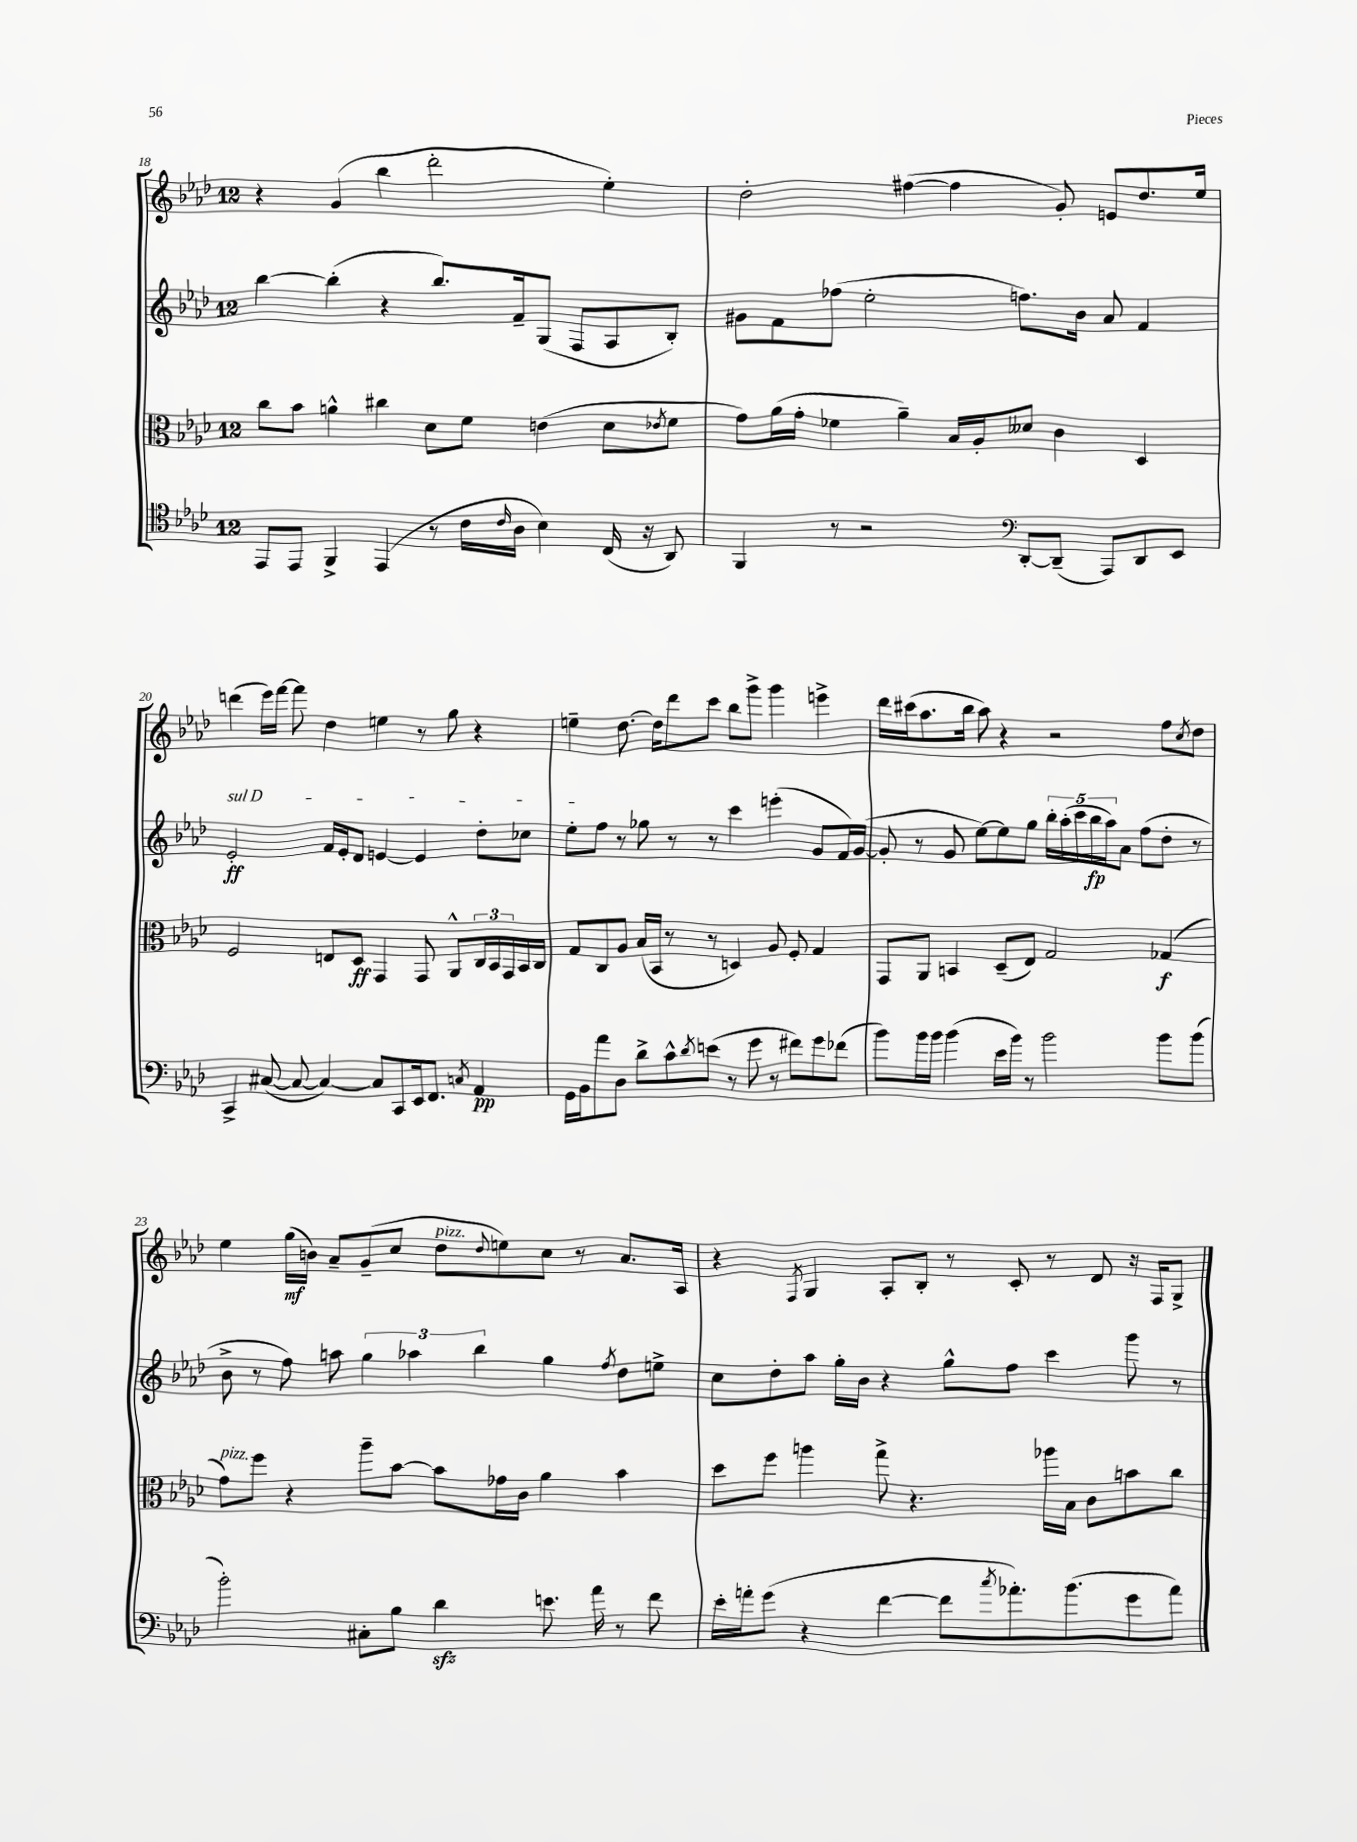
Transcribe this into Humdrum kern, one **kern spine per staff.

**kern	**dynam	**kern	**dynam	**kern	**dynam	**kern	**dynam
*part4	*part4	*part3	*part3	*part2	*part2	*part1	*part1
*staff4	*staff4	*staff3	*staff3	*staff2	*staff2	*staff1	*staff1
*clefC4	*	*clefC3	*	*clefG2	*	*clefG2	*
*k[b-e-a-d-]	*	*k[b-e-a-d-]	*	*k[b-e-a-d-]	*	*k[b-e-a-d-]	*
*M12/8	*	*M12/8	*	*M12/8	*	*M12/8	*
=18	=18	=18	=18	=18	=18	=18	=18
8EE-/L	.	8cc\L	.	[4bb-\	.	4r	.
8EE-/J	.	8b-\J	.	.	.	.	.
4FF^/	.	4an^^\	.	(4bb-'\]	.	(4g/	.
(4EE-/	.	4cc#X\	.	4r	.	4bb-\	.
8r	.	8d-\L	.	8.bb-/L)	.	2ddd-'\	.
16c\LL	.	8f\J	.	.	.	.	.
16qqc/	.	.	.	.	.	.	.
16A-\JJ	.	.	.	16f~/k	.	.	.
4B-\)	.	(4en\	.	(8G/J	.	.	.
.	.	.	.	8F/L	.	.	.
(16C/	.	8d-\L	.	8A-/	.	4ee-'\)	.
16r	.	.	.	.	.	.	.
.	.	8qe-X/	.	.	.	.	.
8AA-/)	.	8f\J	.	8B-'/J)	.	.	.
=19	=19	=19	=19	=19	=19	=19	=19
4FF/	.	8g\L)	.	8g#X\L	.	2dd-'\	.
.	.	(16a-\L	.	8f\	.	.	.
.	.	16g'\JJ	.	.	.	.	.
8r	.	4f-X\	.	(8ff-X\J	.	.	.
2r	.	.	.	2ee-'\	.	.	.
.	.	4a-~\)	.	.	.	([4ff#X\	.
.	.	16B-/LL	.	.	.	4ff#\]	.
.	.	16A-'/J	.	.	.	.	.
*clefF4	*	*	*	*	*	*	*
[8DD-'/L	.	8d--X/J	.	8.ffn\L)	.	.	.
(8DD-~/J]	.	4c\	.	.	.	8g'/)	.
.	.	.	.	16b-\Jk	.	.	.
8AAA-/L)	.	.	.	8a-/	.	8en/L	.
8DD-/	.	4D-/	.	4f/	.	8.dd-/	.
8EE-/J	.	.	.	.	.	.	.
.	.	.	.	.	.	16ee-/Jk	.
!!LO:LB:g=z
=20	=20	=20	=20	=20	=20	=20	=20
!	!	!	!	!LO:TX:a:i:t=sul D	!	!	!
4CC^/	.	2F/	.	2e-'/	ff	(4dddn\	.
([8C#X/	.	.	.	.	.	16eee-\LL)	.
.	.	.	.	.	.	[16fff\JJ	.
8C#/_	.	.	.	.	.	8fff\]	.
4C#/_)	.	8En/L	.	16f/LL	.	4dd-\	.
.	.	.	.	16e-'/J	.	.	.
.	.	8D-/J	ff	8d-/J	.	.	.
8C#/L]	.	4GG/	.	[4en/	.	4een\	.
8CC/	.	.	.	.	.	.	.
16EE-/k	.	8GG/	.	4e/]	.	8r	.
8.FF/J	.	.	.	.	.	.	.
.	.	8AA-^^/L	.	.	.	8gg\	.
8qCn/	.	.	.	.	.	.	.
4AA-/	pp	24C/L	.	8dd-'\L	.	4r	.
.	.	24BB-/	.	.	.	.	.
.	.	24GG/	.	.	.	.	.
.	.	16BB-/	.	8cc-X\J	.	.	.
.	.	16C/JJ	.	.	.	.	.
=21	=21	=21	=21	=21	=21	=21	=21
16GG\LL	.	8G/L	.	8ee-'\L	.	4een~\	.
16BB-\J	.	.	.	.	.	.	.
8a-\	.	8C/	.	8ff\J	.	.	.
8D-\J	.	8A-/J	.	8r	.	[8.dd-\	.
8d-^\L	.	(16B-/LL	.	8gg-X\	.	.	.
.	.	16BB-/JJ	.	.	.	16dd-\KL]	.
8c^^\	.	8r	.	8r	.	8ddd-\	.
8qd-/	.	.	.	.	.	.	.
(8en\J	.	8r	.	8r	.	8ccc\J	.
8r	.	4Dn/)	.	4ccc\	.	8bb-\L	.
8g\	.	.	.	.	.	8ggg^\J	.
8r	.	8A-/	.	(4eeen'\	.	4ggg\	.
8f#X\L)	.	8F'/	.	.	.	.	.
8g\	.	4G/	.	8g/L	.	4eeen^\	.
(8f-X\J	.	.	.	16f/L)	.	.	.
.	.	.	.	([16g/JJ	.	.	.
=22	=22	=22	=22	=22	=22	=22	=22
8b-\L)	.	8GG/L	.	8g'/]	.	16ddd-\LL	.
.	.	.	.	.	.	(16ccc#X\J	.
16b-\L	.	8AA-/J	.	8r	.	8.aa-\	.
16b-\JJ	.	.	.	.	.	.	.
(4b-\	.	4BBn/	.	8g/	.	.	.
.	.	.	.	.	.	16bb-\Jk	.
.	.	.	.	[8ee-\L)	.	8aa-\)	.
16e-\LL	.	(8D-~/L	.	8ee-\]	.	4r	.
16b-\JJ)	.	.	.	.	.	.	.
8r	.	8E-/J)	.	8gg\J	.	.	.
2b-\	.	2G/	.	20bb-'\LL	.	2r	.
.	.	.	.	(20aa-'\	.	.	.
.	.	.	.	20ccc\	.	.	.
.	.	.	.	20bb-\	fp	.	.
.	.	.	.	20aa-\J)	.	.	.
.	.	.	.	8a-\J	.	.	.
.	.	.	.	(8ff\L	.	.	.
8b-\L	.	(4G-X/	f	8dd-'\J	.	8ff\L	.
.	.	.	.	.	.	8qcc/	.
(8b-\J	.	.	.	8r	.	8dd-\J	.
!!LO:LB:g=z
=23	=23	=23	=23	=23	=23	=23	=23
!	!	!LO:TX:a:i:t=pizz.	!	!	!	!	!
2b-'\)	.	8g\L)	.	8b-^\	.	4ee-\	.
.	.	8ff\J	.	8r	.	.	.
.	.	4r	.	8ff\)	.	(16gg\LL	mf
.	.	.	.	.	.	16bn\JJ)	.
.	.	.	.	8aan\	.	8a-~/L	.
8C#X'\L	.	8aa-~\L	.	6gg\	.	(8g~/	.
8B-\J	.	[8b-\J	.	.	.	8cc/J	.
.	.	.	.	6aa-X\	.	.	.
!	!	!	!	!	!	!LO:TX:a:i:t=pizz.	!
4d-zz\	.	8b-\L]	.	.	.	8dd-\L	.
.	.	.	.	6bb-\	.	.	.
.	.	.	.	.	.	8qqdd-/	.
.	.	16g-X\L	.	.	.	8een\)	.
.	.	16c\JJ	.	.	.	.	.
8.en\	.	4a-\	.	4gg\	.	8cc\J	.
.	.	.	.	.	.	8r	.
16a-\	.	.	.	.	.	.	.
.	.	.	.	8qff/	.	.	.
8r	.	4b-\	.	8dd-\L	.	8.a-/L	.
8f\	.	.	.	8een^\J	.	.	.
.	.	.	.	.	.	16A-/Jk	.
=24	=24	=24	=24	=24	=24	=24	=24
16e-'\LL	.	8dd-\L	.	8cc\L	.	4r	.
16an'\J	.	.	.	.	.	.	.
(8g\J	.	8ff\J	.	8dd-'\	.	.	.
.	.	.	.	.	.	8qF/	.
4r	.	4aan\	.	8aa-\J	.	4G/	.
.	.	.	.	16gg'\LL	.	.	.
.	.	.	.	16b-\JJ	.	.	.
[4f\	.	8gg^\	.	4r	.	8A-'/L	.
.	.	4.r	.	.	.	8B-'/J	.
8f\L]	.	.	.	8gg^^\L	.	8r	.
8qcc/	.	.	.	.	.	.	.
8.a-X'\)	.	.	.	8ff\J	.	8c'/	.
.	.	16aa-X\LL	.	4ccc\	.	8r	.
(8.b-\	.	16B-\JJ	.	.	.	.	.
.	.	8c\L	.	.	.	8d-/	.
8g\	.	8bn\	.	8ggg\	.	16r	.
.	.	.	.	.	.	16F/KL	.
8a-\J)	.	8cc\J	.	8r	.	8G^/J	.
==	==	==	==	==	==	==	==
*-	*-	*-	*-	*-	*-	*-	*-
